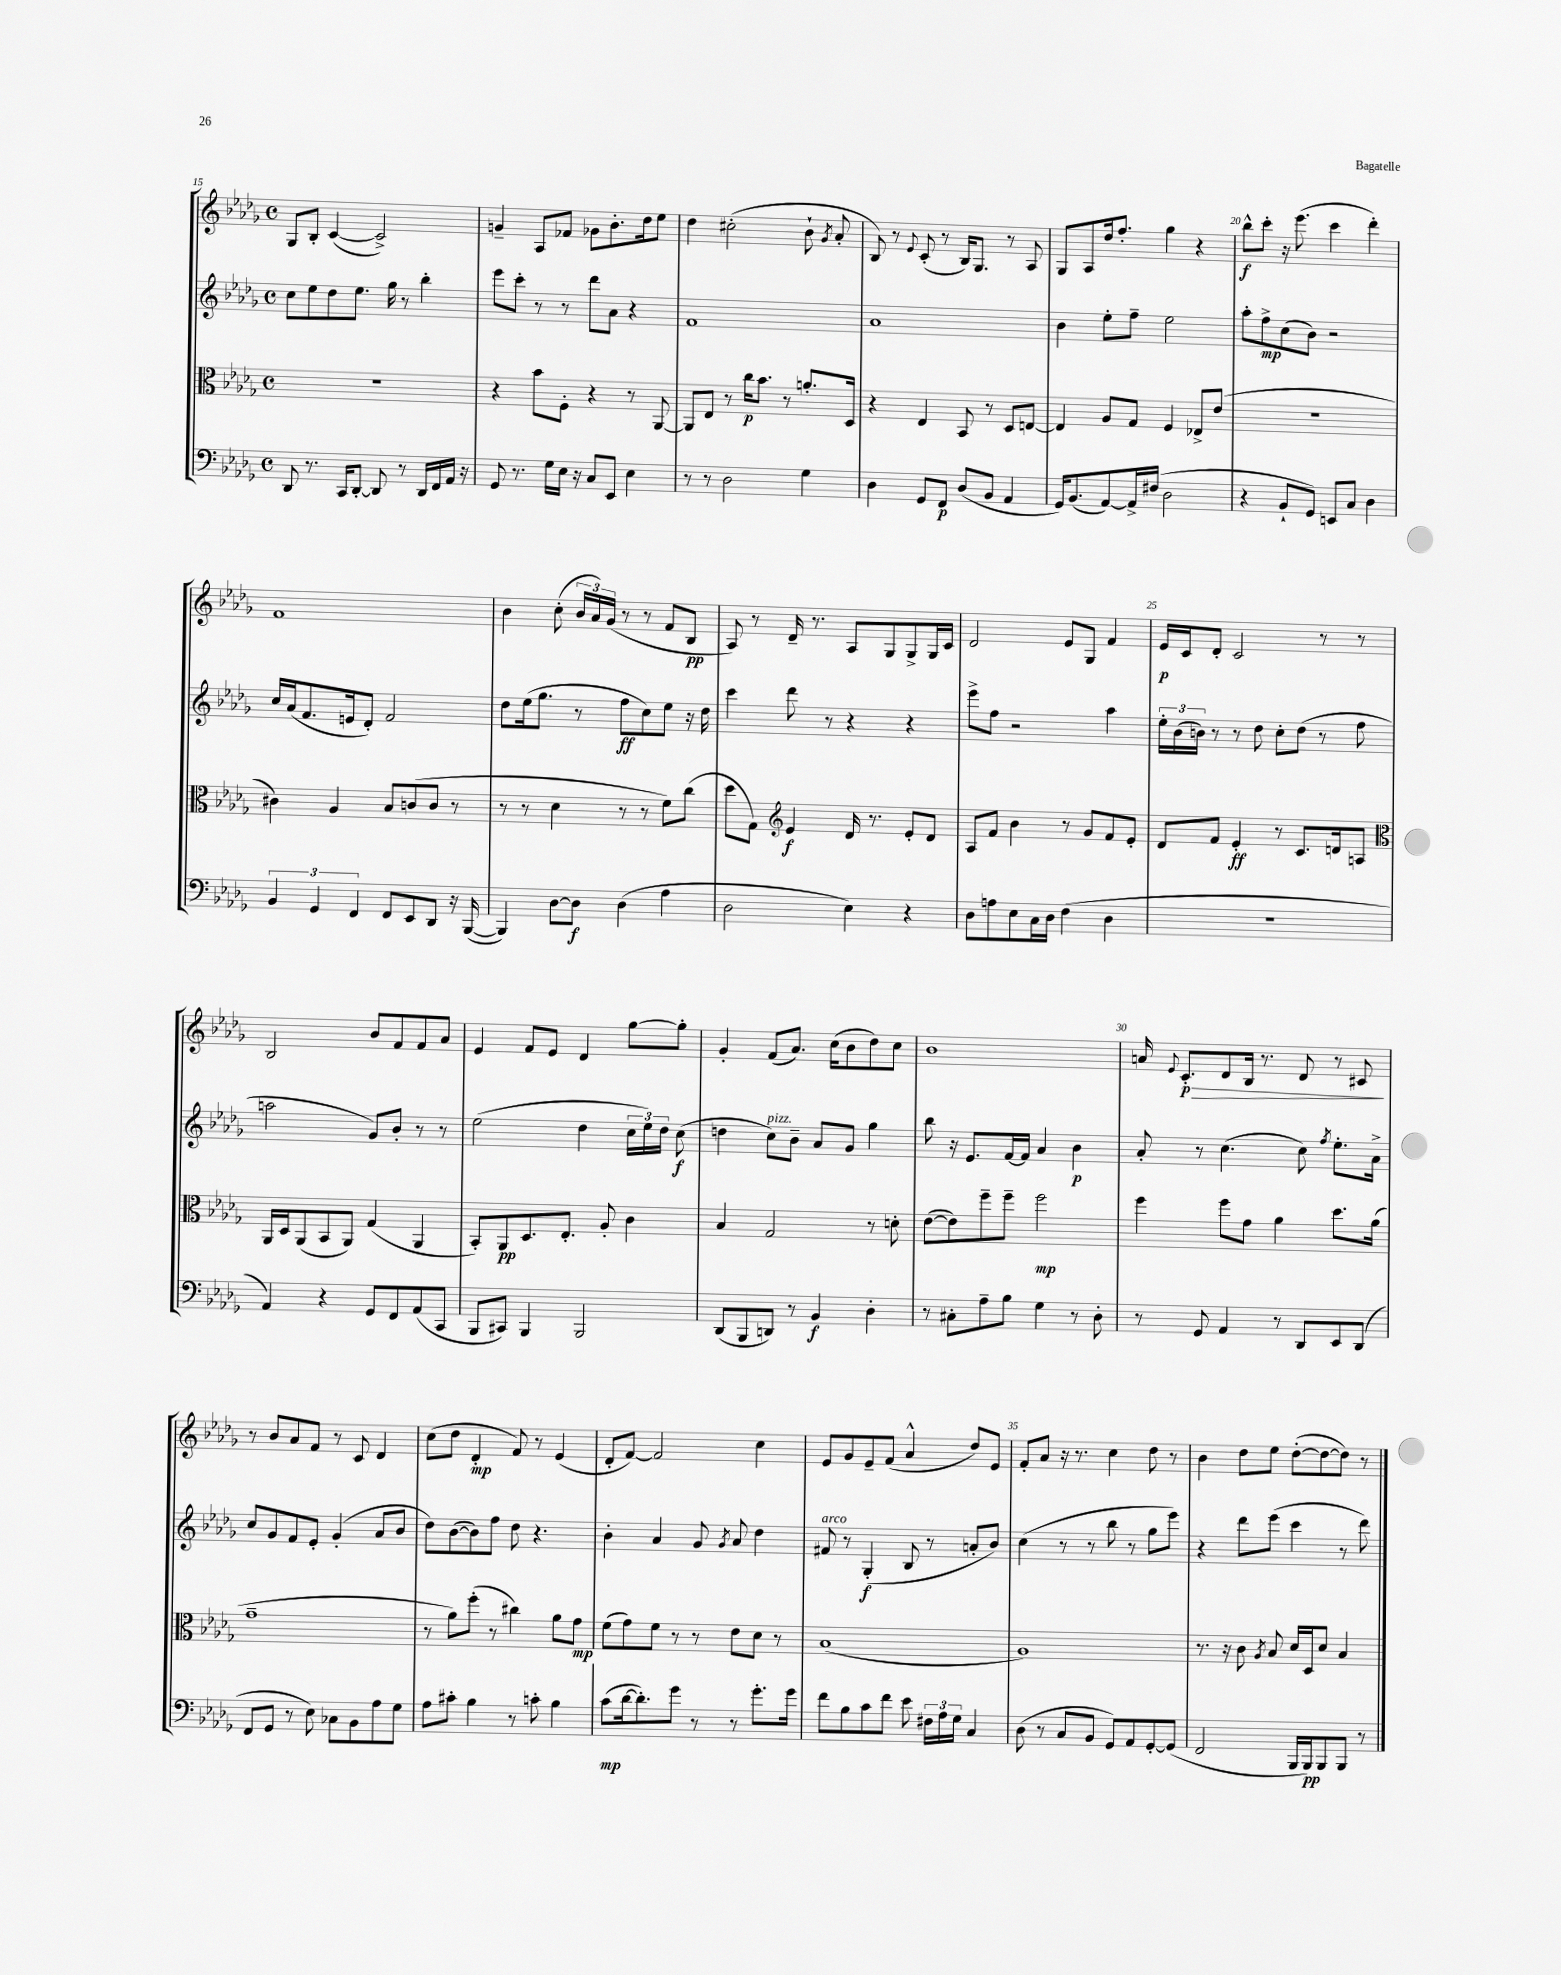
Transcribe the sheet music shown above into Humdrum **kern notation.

**kern	**kern	**kern	**kern
*staff4	*staff3	*staff2	*staff1
*clefF4	*clefC3	*clefG2	*clefG2
*k[b-e-a-d-g-]	*k[b-e-a-d-g-]	*k[b-e-a-d-g-]	*k[b-e-a-d-g-]
*M4/4	*M4/4	*M4/4	*M4/4
*met(c)	*met(c)	*met(c)	*met(c)
8DD-	1r	8cc	8G-
8.r	.	8ee-	8B-'
.	.	8dd-	([4c
16CC	.	.	.
[8DD-'	.	8.ee-	.
8DD-]	.	.	2c^])
.	.	16gg-	.
8r	.	8r	.
16DD-	.	4bb-'	.
16FF	.	.	.
16AA-	.	.	.
16r	.	.	.
=	=	=	=
8GG-	4r	8eee-	4g~
8.r	.	8ccc'	.
.	8b-	8r	8A-
16G-	.	.	.
16E-	8F'	8r	8f-
16r	.	.	.
8C	4r	8ddd-	8g-
8EE-	.	8a-	8.b-'
4E-	8r	4r	.
.	.	.	16dd-
.	[8AA-	.	8ee-
=	=	=	=
8r	8AA-]	1f	4dd-
8r	8E-	.	.
2D-	8r	.	(2cc#'
.	16cc	.	.
.	8.b-	.	.
.	8r	.	.
4G-	8.a'	.	8b-`
.	.	.	8qg-
.	.	.	8a-'
.	16D-	.	.
=	=	=	=
4D-	4r	1a-	8B-)
.	.	.	8r
.	.	.	8qqe-
8GG-	4E-	.	(8c'
8FF	.	.	8r
(8D-	8BB-	.	16B-)
.	.	.	8.G-
8BB-	8r	.	.
4AA-	8D-	.	8r
.	[8E	.	8A-
=	=	=	=
16GG-)	4E]	4b-	8G-
(8.BB-	.	.	.
.	.	.	8A-
[8AA-)	8A-	8ee-'	16dd-
.	.	.	8.ff'
16AA-^]	8G-	8ff~	.
(16F#	.	.	.
2D-	4F	2ee-	4gg-
.	8E-^	.	4r
.	(8e-	.	.
=	=	=	=
4r	1r	8aa-'	8bb-^^
.	.	8ff^	8ccc'
8BB-`	.	(8cc	16r
.	.	.	(8.eee-
8GG-)	.	8b-)	.
8EE	.	2r	4ccc
8C	.	.	.
4D-	.	.	4ddd-')
=	=	=	=
6BB-	4c#)	16cc	1f
.	.	(16a-	.
.	.	8.f	.
6GG-	.	.	.
.	4A-	.	.
.	.	16e	.
6FF	.	.	.
.	.	8d-')	.
8FF	8B-	2f	.
8EE-	(8c	.	.
8DD-	8c	.	.
16r	8r	.	.
([16BBB-	.	.	.
=	=	=	=
4BBB-])	8r	8dd-	4b-
.	8r	(16ee-	.
.	.	8.gg-	.
[8D-	4d-	.	(8cc'
8D-]	.	8r	24b-
.	.	.	24a-)
.	.	.	(24g-
(4D-	8r	8ff	8r
.	8r	8cc)	8r
4A-	8f)	8ee-	8f
.	(8cc	16r	8B-
.	.	16dd-	.
=	=	=	=
2D-	8dd-	4ccc	8A-)
.	8G-)	.	8r
*	*clefG2	*	*
.	4e-	8ddd-	16d-~
.	.	.	8.r
.	.	8r	.
4E-)	16d-	4r	8A-
.	8.r	.	.
.	.	.	8G-
4r	8e-'	4r	8G-^
.	8d-	.	16G-
.	.	.	16c
=	=	=	=
8D-	8A-	8eee-^	2d-
8A	8f	8ff	.
8E-	4b-	2r	.
16C	.	.	.
16D-	.	.	.
(4F	8r	.	8e-
.	8g-	.	8G-
4D-	8f	4aa-	4f
.	8e-'	.	.
=	=	=	=
1r	8d-	24ee-'	16e-
.	.	(24b-	.
.	.	.	16c
.	.	24b)	.
.	8f	8r	8d-'
.	4e-'	8r	2c
.	.	8dd-	.
.	8r	8cc'	.
.	8.c	(8dd-	.
.	.	8r	8r
.	16d	.	.
.	8A	8ff	8r
=	=	=	=
*	*clefC3	*	*
4AA-)	16AA-	2aa	2B-
.	16D-	.	.
.	(8AA-	.	.
4r	8BB-	.	.
.	8AA-)	.	.
8GG-	(4G-	8g-)	8b-
8FF	.	8b-'	8f
(8AA-	4AA-	8r	8f
8CC	.	8r	8a-
=	=	=	=
8BBB-	8BB-')	(2ee-	4e-
8CC#)	8AA-	.	.
4BBB-	8.D-	.	8f
.	.	.	8e-
.	8.E-'	.	.
2BBB-	.	4dd-	4d-
.	8A-'	.	.
.	4c	24cc	[8gg-
.	.	24ee-)	.
.	.	24dd-	.
.	.	(8cc	8gg-']
=	=	=	=
(8DD-	4B-	4dd	4g-'
8BBB-	.	.	.
8DD)	2G-	8cc)	(8f
8r	.	8b-~	8.a-)
4BB-	.	8a-	.
.	.	.	(16cc
.	.	8g-	8b-
4D-'	8r	4gg-	8dd-)
.	8d'	.	8cc
=	=	=	=
8r	([8e-	8bb-	1b-
8C#'	8e-])	16r	.
.	.	8.e-	.
8A-~	8ff~	.	.
8B-	8ff~	[16f	.
.	.	16f]	.
4G-	2ff	4a-	.
8r	.	4b-	.
8D-'	.	.	.
=	=	=	=
8r	4ff	8a-'	16a
.	.	.	8qqe-
.	.	.	8.c'
8GG-	.	8r	.
4AA-	8ff	(4.cc	8d-
.	8g-	.	16B-
.	.	.	8.r
8r	4a-	.	.
8DD-	.	8cc)	8d-
.	.	8qff	.
8EE-	8.dd-	8.ee-'	8r
(8DD-	.	.	8c#
.	(16a-	16a-^	.
=	=	=	=
8FF	1g-~	8cc	8r
8GG-	.	8g-	8b-
8r	.	8f	8a-
8E-)	.	8e-'	8f
8C-	.	(4g-'	8r
8BB-	.	.	8c
8A-	.	8a-	4d-
8G-	.	8b-	.
=	=	=	=
8A-	8r	8dd-)	(8cc
8c#'	8a-)	([8b-	8dd-
4B-	(8ff'	8b-])	4d-'
.	8r	8ff	.
8r	4cc#)	8dd-	8f)
8c'	.	4.r	8r
4B-	8a-	.	(4e-
.	8g-	.	.
=	=	=	=
(8c	(8f	4b-'	8d-'
[16d-	8g-)	.	[8f)
8.d-'])	.	.	.
.	8f	4a-	2f]
8g-	8r	.	.
8r	8r	8g-	.
.	.	8qg-	.
8r	8e-	8a-	.
8.g-'	8d-	4dd-	4cc
.	8r	.	.
16g-	.	.	.
=	=	=	=
8f	(1B-	8f#	8e-
8B-	.	8r	8g-
8c	.	(4G-'	8e-~
8f	.	.	(8f
8e-	.	8B-	4a-^^
24F#	.	8r	.
24A-	.	.	.
24G-	.	.	.
4C	.	8a'	8dd-)
.	.	8b-)	8e-
=	=	=	=
(8D-	1A-)	(4cc	8f'
8r	.	.	8a-
8C	.	8r	16r
.	.	.	8.r
8BB-	.	8r	.
8GG-)	.	8bb-	4cc
8AA-	.	8r	.
[8GG-'	.	8gg-	8dd-
(8GG-]	.	8eee-)	8r
=	=	=	=
2FF	8.r	4r	4b-
.	16r	.	.
.	8c	8ddd-	8dd-
.	8qA-	.	.
.	8B-	(8eee-	8ee-
16BBB-	16d-	4ccc	([8dd-'
16BBB-)	16D-	.	.
8BBB-	8d-	.	8dd-_
8BBB-	4B-	8r	8dd-])
8r	.	8ddd-)	8r
==	==	==	==
*-	*-	*-	*-
